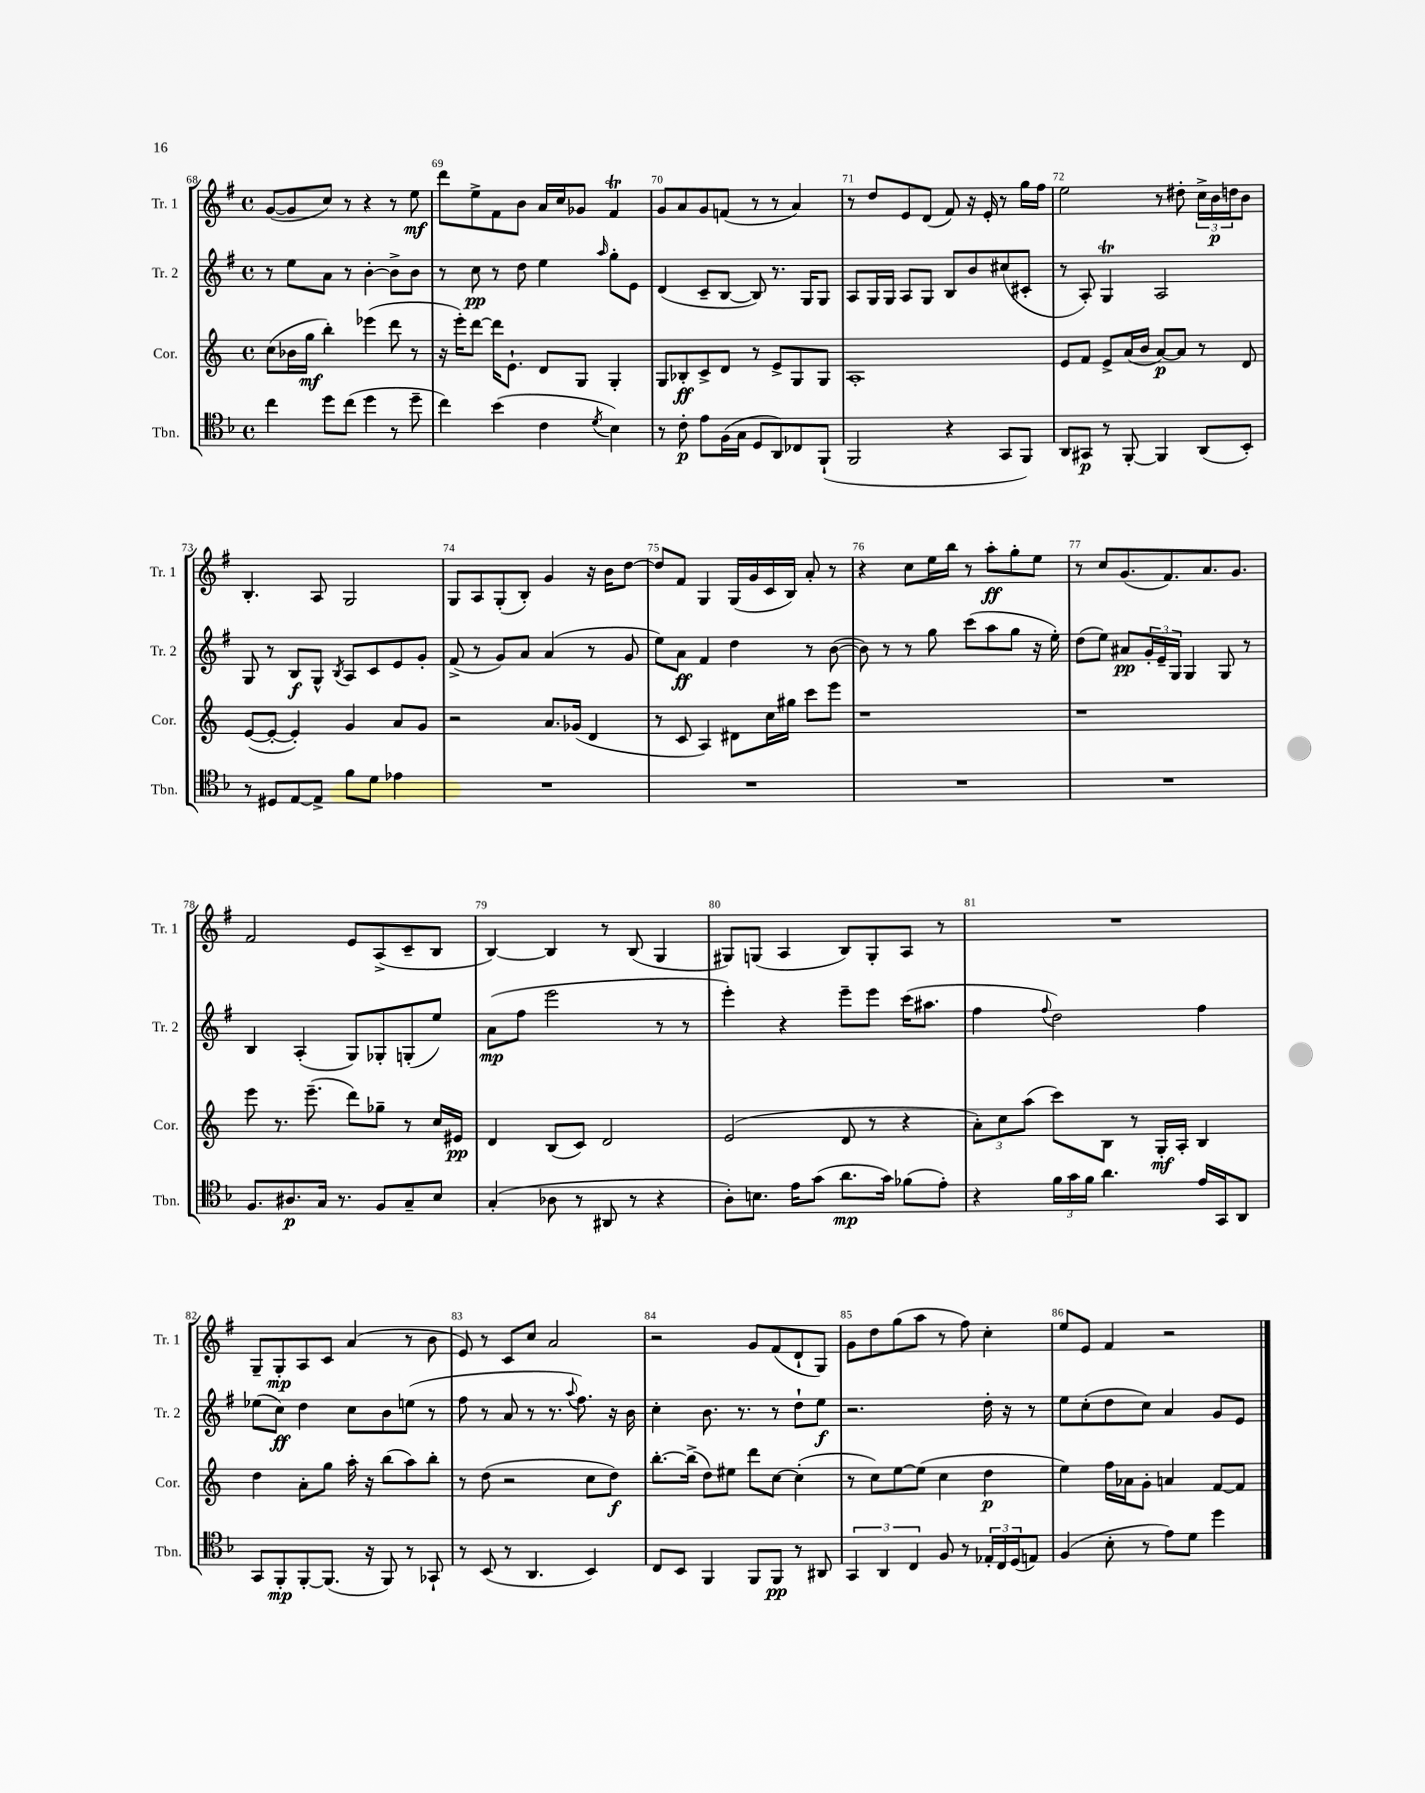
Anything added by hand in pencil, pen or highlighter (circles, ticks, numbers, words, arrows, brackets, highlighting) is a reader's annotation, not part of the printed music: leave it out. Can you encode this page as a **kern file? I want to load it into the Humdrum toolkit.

**kern	**kern	**kern	**kern
*staff4	*staff3	*staff2	*staff1
*clefC4	*clefG2	*clefG2	*clefG2
*k[b-]	*k[]	*k[f#]	*k[f#]
*M4/4	*M4/4	*M4/4	*M4/4
*met(c)	*met(c)	*met(c)	*met(c)
4cc	(8cc	8r	([8g
.	16b-	8ee	8g]
.	16gg	.	.
8dd	4bb')	8a	8cc)
(8cc	.	8r	8r
4dd	(4eee-	[4b'	4r
8r	8ddd	8b^]	8r
8dd~	8r	8b	8ee
=	=	=	=
4cc)	16r	8r	8ddd
.	16eee')	.	.
.	[8ddd	8cc	8ee^
(4b-	16ddd]	8r	8f#
.	8.e`	.	.
.	.	8dd	8b
4c	8d	4ee	16a
.	.	.	16cc
.	8G	.	8g-
8qd	.	16qqaa	.
4B-)	4G'	8gg'	4f#
.	.	8e	.
=	=	=	=
8r	8G	(4d	8g
8c'	8B-'	.	8a
8e	8c^	8c~	8g
(16F	8d	[8B	(8f
16G	.	.	.
8D	8r	8B])	8r
8AA)	8e^	8.r	8r
8C-	8G	.	4a)
.	.	16G	.
(8FF`	8G	8G	.
=	=	=	=
2FF	1A'	8A	8r
.	.	16G	8dd
.	.	16G	.
.	.	8A	8e
.	.	8G	(8d
4r	.	8B	8f#)
.	.	8b	16r
.	.	.	16e'
8GG	.	(8cc#	8r
8FF)	.	8c#'	16gg
.	.	.	16ff#
=	=	=	=
8AA	8e	8r	2ee
8GG#	8f	8A')	.
8r	8e^	4G	.
[8FF'	(16a	.	.
.	16b	.	.
4FF]	[8a)	2A	8r
.	8a]	.	8dd#'
(8AA	8r	.	24cc^
.	.	.	24b
.	.	.	24dd
8BB-')	8d	.	8b
=	=	=	=
8r	([8e	8G	4.B'
8D#	8e'_	8r	.
[8E	4e'])	8B	.
8E^]	.	8G^^	8A
.	.	8qB	.
8f	4g	8A	2G
8d	.	8c	.
4e-	8a	8e	.
.	8g	8g'	.
=	=	=	=
1r	2r	(8f#^	8G
.	.	8r	8A
.	.	8g)	(8G'
.	.	8a	8B')
.	8.a	(4a	4g
.	(16g-	.	.
.	4d	8r	16r
.	.	.	16b
.	.	8g	[8dd
=	=	=	=
1r	8r	8ee)	8dd]
.	8c	8a	8f#
.	4A)	4f#	4G
.	8d#	4dd	(16G
.	.	.	16g
.	16cc	.	16c
.	16gg#	.	16B)
.	8ccc	8r	8a'
.	8eee	([8b	8r
=	=	=	=
1r	1r	8b])	4r
.	.	8r	.
.	.	8r	8cc
.	.	8gg	16ee
.	.	.	16bb
.	.	(8ccc	8r
.	.	8aa	8aa'
.	.	8gg	8gg'
.	.	16r	8ee
.	.	16ee')	.
=	=	=	=
1r	1r	(8dd	8r
.	.	8ee)	8cc
.	.	8a#	(8.g
.	.	24g'	.
.	.	24e~	.
.	.	.	8.f#)
.	.	24G	.
.	.	4G	.
.	.	.	8.a
.	.	8G	.
.	.	.	8.g
.	.	8r	.
=	=	=	=
8.F	8eee	4B	2f#
.	8.r	.	.
8.A#	.	.	.
.	.	(4A'	.
.	(8.eee~	.	.
16G	.	.	.
8.r	.	.	.
.	8ddd)	8G)	8e
8F	8gg-~	8G-'	(8A^
8G~	8r	(8G'	8c~
8B-	16cc	8ee)	8B
.	16e#	.	.
=	=	=	=
(4G'	4d	(8a	[4B)
.	.	8ff#	.
8A-	(8B	2eee	4B]
8r	8c)	.	.
8AA#	2d	.	8r
8r	.	.	(8B
4r	.	8r	4G
.	.	8r	.
=	=	=	=
8A')	(2e	4eee')	8G#)
8.B	.	.	(8G
.	.	4r	4A
16e	.	.	.
(8g	.	.	.
8.a	8d	8eee~	8B)
.	8r	8eee	8G'
16g)	.	.	.
(8f-	4r	(16ccc	8A
.	.	8.aa#	.
8e')	.	.	8r
=	=	=	=
4r	12a')	4ff#	1r
.	12cc	.	.
.	(12aa	.	.
.	.	8qqff#	.
24f	8ccc)	2dd)	.
24g	.	.	.
24f	.	.	.
4.a	8B	.	.
.	8r	.	.
.	16G'	.	.
.	16A'	.	.
16e	4B	4ff#	.
16GG	.	.	.
8AA	.	.	.
=	=	=	=
8GG	4dd	(8ee-	8G~
8FF'	.	8cc)	8G'
[8FF'	8a'	4dd	8A
(8.FF]	8gg	.	8c
.	16aa'	8cc	(4a
16r	16r	.	.
8FF)	(8bb	8b	.
8r	8aa)	(8ee	8r
8GG-`	8bb'	8r	8b
=	=	=	=
8r	8r	8ff#	8e)
(8BB-	(8dd	8r	8r
8r	2r	8a	8c
4.AA	.	8r	8cc
.	.	8.r	2a
.	.	8qqaa	.
.	.	8.ff#)	.
4BB-)	8cc	.	.
.	8dd)	16r	.
.	.	16b	.
=	=	=	=
8C	[8.bb'	4cc'	2r
8BB-	.	.	.
.	(16bb^]	.	.
4FF	8dd)	8.b	.
.	8ee#	.	.
.	.	8.r	.
8FF	8ddd	.	8g
8FF	[8cc	8r	(8f#
8r	(4cc']	8dd`	8d`
8AA#	.	8ee	8G)
=	=	=	=
6GG	8r	2.r	8g
.	8cc)	.	8dd
6AA	.	.	.
.	[8ee	.	(8gg
6C	.	.	.
.	(8ee]	.	8aa
8F	4cc	.	8r
8r	.	.	8ff#)
24E-'	4dd	16dd'	4cc'
24C	.	.	.
.	.	16r	.
(24D	.	.	.
8E)	.	8r	.
=	=	=	=
(4F	4ee)	8ee	8ee
.	.	(8cc'	8e
8B-'	16ff	8dd	4f#
.	16a-	.	.
8r	8g'	8cc)	.
8e)	4a	4a	2r
8d	.	.	.
4dd	[8f	8g	.
.	8f]	8e	.
==	==	==	==
*-	*-	*-	*-
